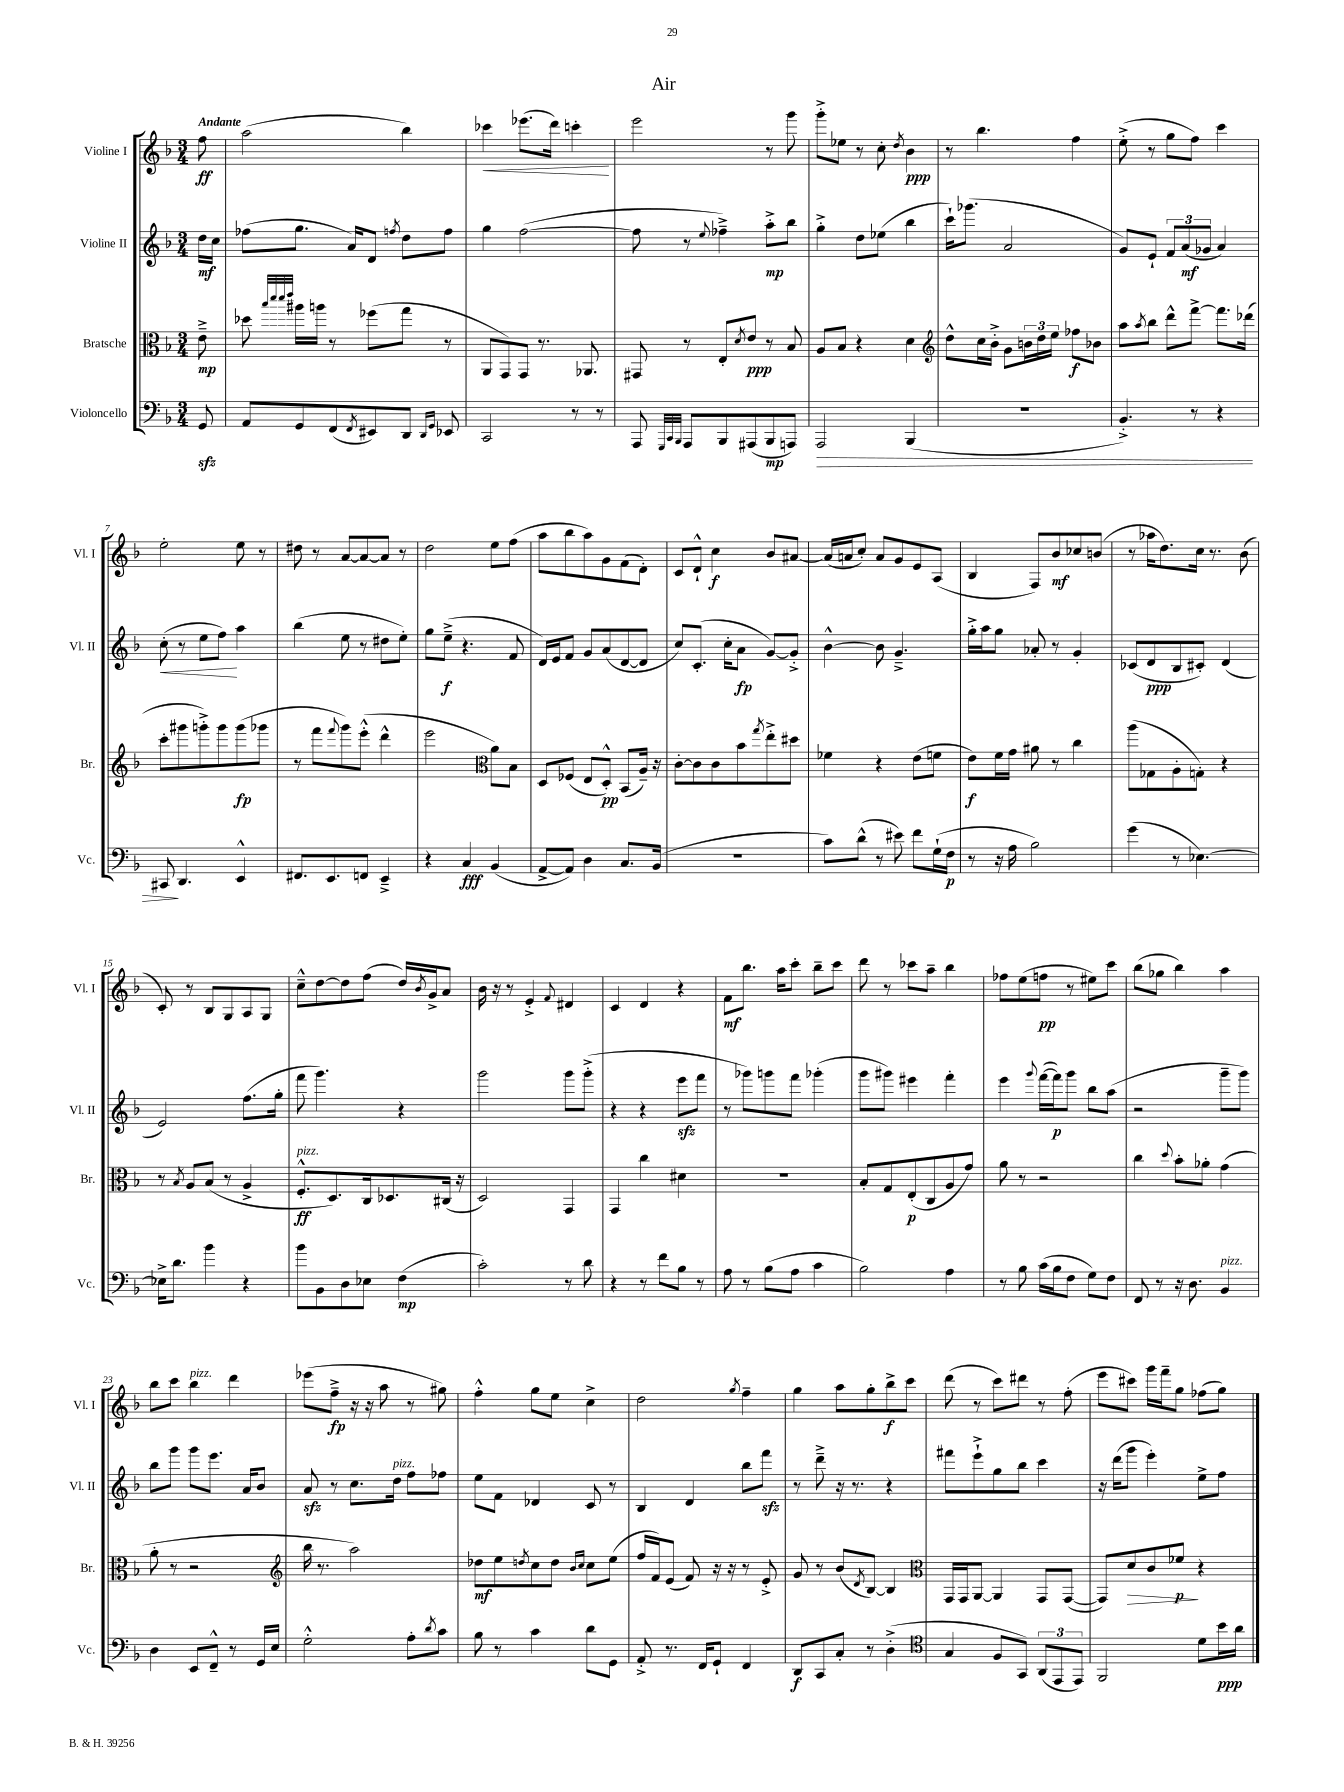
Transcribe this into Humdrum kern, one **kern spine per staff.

**kern	**dynam	**kern	**dynam	**kern	**dynam	**kern	**dynam
*part4	*part4	*part3	*part3	*part2	*part2	*part1	*part1
*staff4	*staff4	*staff3	*staff3	*staff2	*staff2	*staff1	*staff1
*I"Violoncello	*	*I"Bratsche	*	*I"Violine II	*	*I"Violine I	*
*I'Vc.	*	*I'Br.	*	*I'Vl. II	*	*I'Vl. I	*
*clefF4	*	*clefC3	*	*clefG2	*	*clefG2	*
*k[b-]	*	*k[b-]	*	*k[b-]	*	*k[b-]	*
*M3/4	*	*M3/4	*	*M3/4	*	*M3/4	*
=	=	=	=	=	=	=	=
!	!	!	!	!	!	!LO:TX:a:B:t=Andante	!
8GGzz/	.	8e~^\	mp	16dd\LL	mf	8ff\	ff
.	.	.	.	16cc\JJ	.	.	.
=1	=1	=1	=1	=1	=1	=1	=1
8AA/L	.	8dd-X\	.	(8ff-X\L	.	(2aa\	.
.	.	32qqbb-/LLL	.	.	.	.	.
.	.	32qqddd/	.	.	.	.	.
.	.	32qqddd/	.	.	.	.	.
.	.	32qqeee/JJJ	.	.	.	.	.
8GG/	.	16aa#X\LL	.	8.gg\J	.	.	.
.	.	16aan\JJ	.	.	.	.	.
(8FF/	.	8r	.	.	.	.	.
.	.	.	.	16a/KL)	.	.	.
8qFF/	.	.	.	.	.	.	.
8EE#X/)	.	(8ff-X\L	.	8d/J	.	.	.
.	.	.	.	8qffn/	.	.	.
8DD/J	.	8gg\J	.	8dd\L	.	4bb-\)	.
16qqDD/LL	.	.	.	.	.	.	.
16qqGG/JJ	.	.	.	.	.	.	.
8EE-X/	.	8r	.	8ff\J	.	.	.
=2	=2	=2	=2	=2	=2	=2	=2
!	!	!	!	!	!	!	!LO:HP:b
2CC/	.	8AA/L	.	4gg\	.	4ccc-X\	<
.	.	8GG/)	.	.	.	.	.
.	.	8GG/J	.	([2ff\	.	(8.eee-X\L	.
.	.	8.r	.	.	.	.	.
.	.	.	.	.	.	16ddd\Jk)	.
8r	.	.	.	.	.	4cccn'\	.
.	.	8.AA-X/	.	.	.	.	.
8r	.	.	.	.	.	.	.
.	.	.	.	.	.	.	[
=3	=3	=3	=3	=3	=3	=3	=3
8AAA/	.	8GG#X/	.	8ff\]	.	2eee\	.
32qqGGG/LLL	.	.	.	.	.	.	.
32qqCC/	.	.	.	.	.	.	.
32qqBBB-/JJJ	.	.	.	.	.	.	.
8AAA/L	.	8r	.	8r	.	.	.
.	.	.	.	8qqee/	.	.	.
8BBB-/	.	8E'/L	.	4ff-X~^\)	.	.	.
.	.	8qd/	.	.	.	.	.
(8AAA#X/	.	8e/J	ppp	.	.	.	.
8BBB-/	mp	8r	.	8aa'^\L	mp	8r	.
8AAAn/J)	.	8B-/	.	8bb-\J	.	8ggg\	.
=4	=4	=4	=4	=4	=4	=4	=4
!	!LO:HP:b	!	!	!	!	!	!
2AAA/	>	8A/L	.	4gg'^\	.	8ggg'^\L	.
.	.	8B-/J	.	.	.	8ee-X\J	.
.	.	4r	.	8dd\L	.	8r	.
.	.	.	.	(8ee-X\J	.	8cc'\	.
.	.	.	.	.	.	8qdd/	.
(4BBB-/	.	4d\	.	4bb-\	.	4b-\	ppp
=5	=5	=5	=5	=5	=5	=5	=5
*	*	*clefG2	*	*	*	*	*
2.r	.	8dd^^\L	.	16ccc`\KL)	.	8r	.
.	.	.	.	(8.ggg-X\J	.	.	.
.	.	16cc\L	.	.	.	4.bb-\	.
.	.	16b-'^\JJ	.	.	.	.	.
.	.	8g\L	.	2a/	.	.	.
.	.	24bn\L	.	.	.	.	.
.	.	24dd\	.	.	.	.	.
.	.	24ee\JJ	.	.	.	.	.
.	.	8ff-X\L	f	.	.	4ff\	.
.	.	8b-X\J	.	.	.	.	.
=6	=6	=6	=6	=6	=6	=6	=6
4.BB-'^/)	.	8aa\L	.	8g/L)	.	(8ee'^\	.
.	.	8qaa/	.	.	.	.	.
.	.	8bb-\J	.	8e`/J	.	8r	.
.	.	8ddd^^\L	.	12f/L	.	8gg\L	.
.	.	.	.	(12a/	mf	.	.
8r	.	[8fff^\J	.	.	.	8ff\J)	.
.	.	.	.	12g-X/J	.	.	.
4r	.	8.fff\L]	.	4a/)	.	4ccc\	.
.	.	(16ddd-X\Jk	.	.	.	.	.
!!LO:LB:g=z
=7	=7	=7	=7	=7	=7	=7	=7
!	!	!	!	!	!LO:HP:b	!	!
8CC#X/	.	8ccc'\L	.	(8cc'\	<	2ee'\	.
4.DD/	]	8ggg#X\	.	8r	.	.	.
.	.	8gggn'^\)	.	8ee\L	.	.	.
.	.	8ggg\	.	8ff\J)	.	.	.
4EE^^/	.	(8ggg\	fp	4aa\	[	8ee\	.
.	.	8ggg-X\J	.	.	.	8r	.
=8	=8	=8	=8	=8	=8	=8	=8
8.FF#X/L	.	8r	.	(4bb-\	.	8dd#X\	.
.	.	8fff\L	.	.	.	8r	.
8.EE/	.	.	.	.	.	.	.
.	.	8qqfff/	.	.	.	.	.
.	.	8ggg\)	.	8ee\	.	[8a/L	.
8FFn/J	.	(8eee'^^\J	.	8r	.	8a/_	.
4EE~^/	.	4ddd^^\	.	8dd#X\L	.	8a/J]	.
.	.	.	.	8ee'\J)	.	8r	.
=9	=9	=9	=9	=9	=9	=9	=9
4r	.	2eee\	.	8gg\L	.	2dd\	.
.	.	.	.	(8ee~^\J	f	.	.
4C/	fff	.	.	4.r	.	.	.
*	*	*clefC3	*	*	*	*	*
(4BB-/	.	8a\L)	.	.	.	8ee\L	.
.	.	8B-\J	.	8f/	.	(8ff\J	.
=10	=10	=10	=10	=10	=10	=10	=10
[8AA^/L	.	8D/L	.	16d/LL)	.	8aa\L	.
.	.	.	.	16e/J	.	.	.
8AA/J])	.	(8F-X/J	.	8f/J	.	8bb-\	.
4D\	.	8E/L	.	8g/L	.	8aa\)	.
.	.	8D'^^/J)	pp	(8a/	.	8g\	.
8.C/L	.	(8BB-/L	.	[8d/	.	(8f\	.
.	.	16A~/Jk)	.	8d/J]	.	8d'\J)	.
(16BB-/Jk	.	16r	.	.	.	.	.
=11	=11	=11	=11	=11	=11	=11	=11
2.r	.	[8c'\L	.	8cc/L)	.	8c/L	.
.	.	8c\]	.	(8.c'/J	.	8d`^^/J	.
.	.	8c\	.	.	.	4cc\	f
.	.	.	.	16cc'\KL	.	.	.
.	.	8b-\	.	8a\J	fp	.	.
.	.	8qgg/	.	.	.	.	.
.	.	8ee'^\	.	[8g/L)	.	8b-/L	.
.	.	8dd#X\J	.	8g'^/J]	.	[8a#X/J	.
=12	=12	=12	=12	=12	=12	=12	=12
8c\L)	.	4f-X\	.	[4b-^^\	.	(16a#/LL]	.
.	.	.	.	.	.	16an/J	.
(8d^^\J	.	.	.	.	.	8cc'/J)	.
8r	.	4r	.	8b-\]	.	8a/L	.
8e#X\)	.	.	.	4.g~^/	.	8g/	.
8f\L	.	(8e\L	.	.	.	8e/	.
(16G`\L	.	8fn\J	.	.	.	(8A/J	.
16F\JJ	p	.	.	.	.	.	.
=13	=13	=13	=13	=13	=13	=13	=13
8r	.	8e\L)	f	16gg'^\LL	.	4B-/	.
.	.	.	.	16aa\J	.	.	.
16r	.	16f\L	.	8gg\J	.	.	.
16A\	.	16g\JJ	.	.	.	.	.
2B-\)	.	8a#X\	.	8a-X'/	.	8F/L)	.
.	.	8r	.	8r	.	8b-/	mf
.	.	4cc\	.	4g'/	.	8cc-X/	.
.	.	.	.	.	.	(8bn/J	.
=14	=14	=14	=14	=14	=14	=14	=14
(4g\	.	(8aa\L	.	(8c-X/L	.	8r	.
.	.	8G-X\	.	8d/	ppp	16aa-X\KL	.
.	.	.	.	.	.	8.dd\)	.
8r	.	8A'\	.	8B-/	.	.	.
[4.E-X\)	.	8Gn'\J)	.	8c#X'/J)	.	16cc\Jk	.
.	.	.	.	.	.	8.r	.
.	.	4r	.	(4d/	.	.	.
.	.	.	.	.	.	(8b-\	.
!!LO:LB:g=z
=15	=15	=15	=15	=15	=15	=15	=15
16E-X^\KL]	.	8r	.	2e/)	.	8c'/)	.
8.d\J	.	.	.	.	.	.	.
.	.	8qB-/	.	.	.	.	.
.	.	8A/L	.	.	.	8r	.
4b-\	.	(8B-/J	.	.	.	8B-/L	.
.	.	8r	.	.	.	8G/	.
4r	.	4A^/	.	(8.ff\L	.	8A/	.
.	.	.	.	.	.	8G/J	.
.	.	.	.	16gg'\Jk	.	.	.
=16	=16	=16	=16	=16	=16	=16	=16
!	!	!LO:TX:a:i:t=pizz.	!	!	!	!	!
8b-\L	.	8.F'^^/L	ff	8fff\	.	8cc~^^\L	.
8BB-\	.	.	.	4.ggg\)	.	[8dd\	.
.	.	8.D/)	.	.	.	.	.
8D\	.	.	.	.	.	8dd\]	.
8E-X\J	.	16C/k	.	.	.	(8ff\J	.
.	.	8.D-X/	.	.	.	.	.
(4F\	mp	.	.	4r	.	16dd/LL)	.
.	.	.	.	.	.	8qb-/	.
.	.	.	.	.	.	16g^/J	.
.	.	(16C#X/Jk	.	.	.	8a/J	.
.	.	16r	.	.	.	.	.
=17	=17	=17	=17	=17	=17	=17	=17
2c'\)	.	2D/)	.	2ggg\	.	16b-\	.
.	.	.	.	.	.	16r	.
.	.	.	.	.	.	8r	.
.	.	.	.	.	.	4e'^/	.
.	.	.	.	.	.	8qqf/	.
8r	.	4GG/	.	8ggg\L	.	4d#X/	.
8d\	.	.	.	(8ggg'^\J	.	.	.
=18	=18	=18	=18	=18	=18	=18	=18
4r	.	4GG/	.	4r	.	4c/	.
8r	.	4cc\	.	4r	.	4d/	.
8f\L	.	.	.	.	.	.	.
8B-\J	.	4d#X\	.	8eeezz\L	.	4r	.
8r	.	.	.	8fff\J	.	.	.
=19	=19	=19	=19	=19	=19	=19	=19
8A\	.	2.r	.	8r	.	8f\L	mf
8r	.	.	.	8ggg-X\L)	.	8.bb-\J	.
(8B-\L	.	.	.	8gggn\	.	.	.
.	.	.	.	.	.	16aa\KL	.
8A\J	.	.	.	8fff\J	.	8ccc'\J	.
4c\	.	.	.	(4ggg-X'\	.	8bb-~\L	.
.	.	.	.	.	.	8ccc\J	.
=20	=20	=20	=20	=20	=20	=20	=20
2B-\)	.	8B-'/L	.	8ggg\L	.	8ddd\	.
.	.	8G/	.	8ggg#X\J)	.	8r	.
.	.	(8E'/	p	4eee#X\	.	8ccc-X\L	.
.	.	8C/	.	.	.	8aa~\J	.
4A\	.	8A/	.	4fff'\	.	4bb-\	.
.	.	8g/J)	.	.	.	.	.
=21	=21	=21	=21	=21	=21	=21	=21
8r	.	8a\	.	4eee\	.	8ff-X\L	.
8B-\	.	8r	.	.	.	(8ee\	.
.	.	.	.	8qqggg/	.	.	.
(16c\LL	.	2r	.	([16fff\LL	.	8ffn\J	pp
16B-\J	.	.	.	16fff\J])	p	.	.
8F\J	.	.	.	8ggg\J	.	8r	.
8G\L)	.	.	.	8bb-\L	.	8ee#X\L)	.
8F\J	.	.	.	(8aa\J	.	8ccc\J	.
=22	=22	=22	=22	=22	=22	=22	=22
8FF/	.	4cc\	.	2r	.	(8bb-\L	.
8r	.	.	.	.	.	8gg-X\J	.
.	.	8qqdd/	.	.	.	.	.
16r	.	8b-'\L	.	.	.	4bb-\)	.
8.D\	.	.	.	.	.	.	.
.	.	8a-X'\J	.	.	.	.	.
!LO:TX:a:i:t=pizz.	!	!	!	!	!	!	!
4BB-/	.	(4g\	.	8ggg~\L	.	4aa\	.
.	.	.	.	8ggg\J)	.	.	.
!!LO:LB:g=z
=23	=23	=23	=23	=23	=23	=23	=23
4D\	.	8a'\	.	8bb-\L	.	8bb-\L	.
.	.	8r	.	8ggg\J	.	8ccc\J	.
!	!	!	!	!	!	!LO:TX:a:i:t=pizz.	!
8EE/L	.	2r	.	8ggg\L	.	4bb-\	.
8FF~^^/J	.	.	.	8.eee\J	.	.	.
8r	.	.	.	.	.	4ddd\	.
.	.	.	.	16a/KL	.	.	.
16GG/LL	.	.	.	8b-/J	.	.	.
16E/JJ	.	.	.	.	.	.	.
=24	=24	=24	=24	=24	=24	=24	=24
*	*	*clefG2	*	*	*	*	*
2G'^^\	.	16bb-\	.	8azz/	.	(8eee-X\L	.
.	.	8.r	.	.	.	.	.
.	.	.	.	8r	.	8ff~^\J	fp
.	.	2aa\)	.	8.cc\L	.	16r	.
.	.	.	.	.	.	16r	.
.	.	.	.	.	.	8aa\	.
!	!	!	!	!LO:TX:a:i:t=pizz.	!	!	!
.	.	.	.	16dd\Jk	.	.	.
8A'\L	.	.	.	8ff\L	.	8r	.
8qd/	.	.	.	.	.	.	.
8c\J	.	.	.	8ff-X\J	.	8gg#X\)	.
=25	=25	=25	=25	=25	=25	=25	=25
8B-\	.	8dd-X\L	mf	8ee\L	.	4ff'^^\	.
8r	.	8ee\	.	8f\J	.	.	.
.	.	8qddn/	.	.	.	.	.
4c\	.	8cc\	.	4d-X/	.	8gg\L	.
.	.	8dd\J	.	.	.	8ee\J	.
.	.	16qqb-/LL	.	.	.	.	.
.	.	16qqcc/JJ	.	.	.	.	.
8d\L	.	8cc\L	.	8c/	.	4cc^\	.
8GG\J	.	(8ee\J	.	8r	.	.	.
=26	=26	=26	=26	=26	=26	=26	=26
8AA'^/	.	16ff/LL	.	4B-/	.	2dd\	.
.	.	16f/J)	.	.	.	.	.
8.r	.	(8e/J	.	.	.	.	.
.	.	8f/)	.	4d/	.	.	.
16FF/KL	.	.	.	.	.	.	.
8GG`/J	.	16r	.	.	.	.	.
.	.	16r	.	.	.	.	.
.	.	.	.	.	.	8qgg/	.
4FF/	.	8r	.	8bb-\L	.	4ff~\	.
.	.	8e'^/	.	8fffzz\J	.	.	.
=27	=27	=27	=27	=27	=27	=27	=27
8DD/L	f	8g/	.	8r	.	4gg\	.
8CC/	.	8r	.	8ddd~^\	.	.	.
8C'/J	.	(8b-/L	.	16r	.	8aa\L	.
.	.	.	.	8.r	.	.	.
.	.	8qd/	.	.	.	.	.
8r	.	[8B-/J)	.	.	.	8gg'\	.
(4D'^\	.	4B-/]	.	4r	.	8bb-^\	f
.	.	.	.	.	.	8ccc\J	.
=28	=28	=28	=28	=28	=28	=28	=28
*clefC4	*	*clefC3	*	*	*	*	*
4G/	.	16GG/LL	.	8fff#X\L	.	(8ddd\	.
.	.	16GG/J	.	.	.	.	.
.	.	[8AA/J	.	8eee`^\	.	8r	.
8F/L	.	4AA/]	.	8gg\	.	8ccc\L)	.
8GG/J)	.	.	.	8bb-\J	.	8ddd#X\J	.
(12AA/L	.	8GG/L	.	4ccc\	.	8r	.
12EE/	.	.	.	.	.	.	.
.	.	([8GG/J	.	.	.	(8ff'\	.
12EE/J)	.	.	.	.	.	.	.
=29	=29	=29	=29	=29	=29	=29	=29
2FF/	.	8GG/L])	.	16r	.	8eee\L	.
.	.	.	.	(16ddd\KL	.	.	.
!	!	!	!LO:HP:b	!	!	!	!
.	.	8d/	>	8ggg\J	.	8ccc#X\J)	.
.	.	8c/	.	4eee'\)	.	16ggg\LL	.
.	.	.	.	.	.	16fff~\J	.
.	.	8f-X/J	p	.	.	8gg\J	.
8d\L	.	4r	]	8ee^\L	.	(8ff-X\L	.
16b-\L	ppp	.	.	8ff\J	.	8gg\J)	.
16a\JJ	.	.	.	.	.	.	.
==	==	==	==	==	==	==	==
*-	*-	*-	*-	*-	*-	*-	*-
